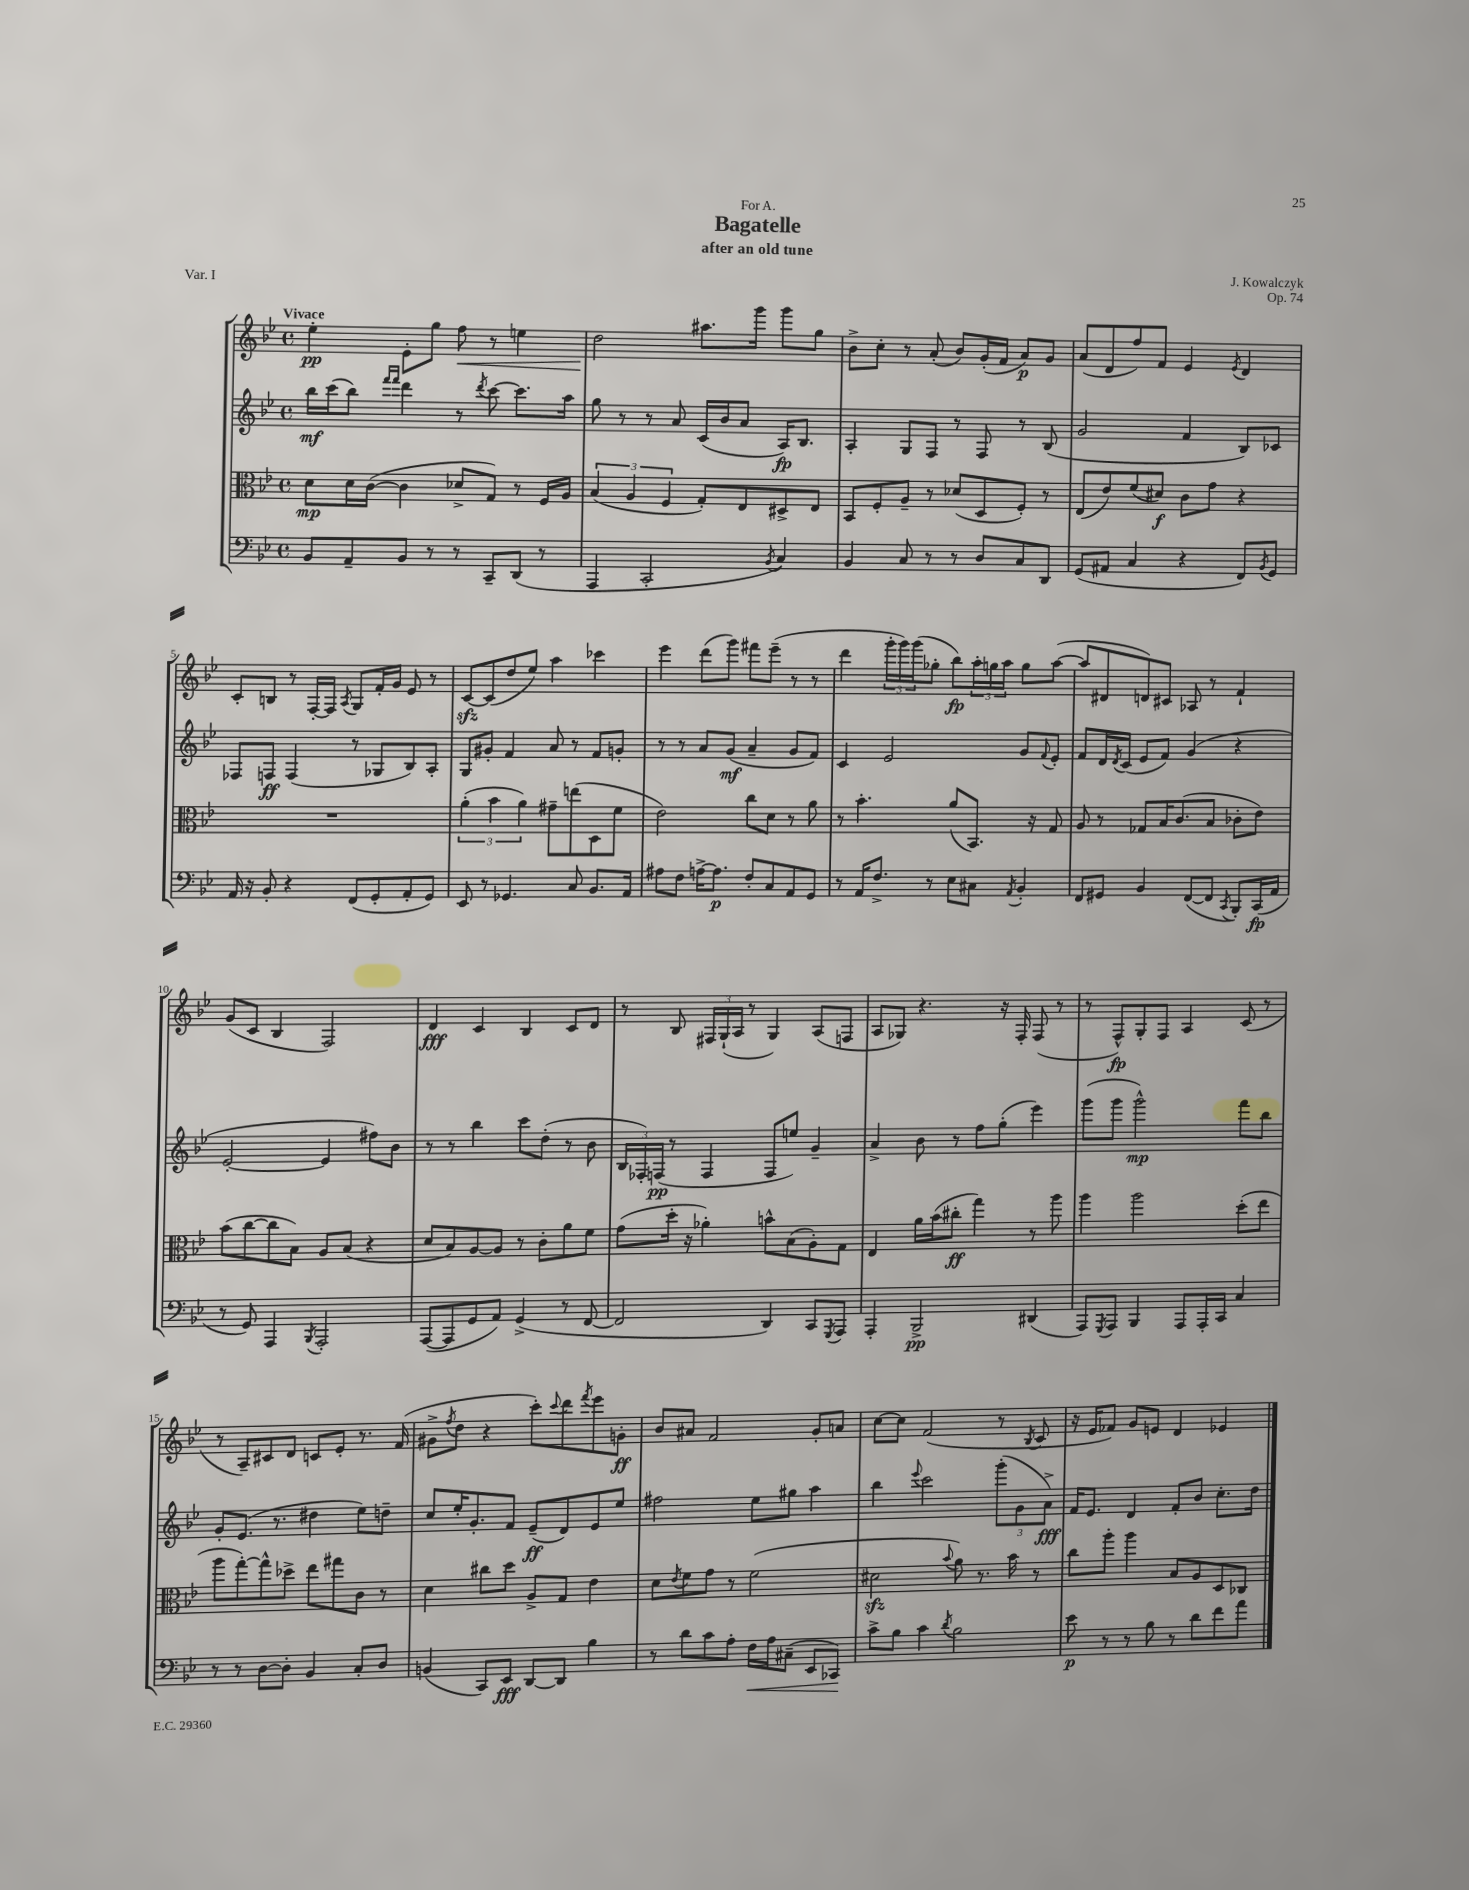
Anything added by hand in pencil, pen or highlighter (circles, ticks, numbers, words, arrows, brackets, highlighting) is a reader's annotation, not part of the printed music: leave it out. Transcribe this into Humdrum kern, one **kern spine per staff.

**kern	**dynam	**kern	**dynam	**kern	**dynam	**kern	**dynam
*part4	*part4	*part3	*part3	*part2	*part2	*part1	*part1
*staff4	*staff4	*staff3	*staff3	*staff2	*staff2	*staff1	*staff1
*clefF4	*	*clefC3	*	*clefG2	*	*clefG2	*
*k[b-e-]	*	*k[b-e-]	*	*k[b-e-]	*	*k[b-e-]	*
*M4/4	*	*M4/4	*	*M4/4	*	*M4/4	*
*met(c)	*	*met(c)	*	*met(c)	*	*met(c)	*
=1	=1	=1	=1	=1	=1	=1	=1
!	!	!	!	!	!	!LO:TX:a:B:t=Vivace	!
8BB-/L	.	8d\L	mp	16bb-\LL	mf	4ee-'\	pp
.	.	.	.	(16ccc\J	.	.	.
8AA~/	.	16d\L	.	8bb-\J)	.	.	.
.	.	([16c\JJ	.	.	.	.	.
.	.	.	.	16qqfff/LL	.	.	.
.	.	.	.	16qqfff/JJ	.	.	.
8BB-/J	.	4c\]	.	4ddd\	.	8e-'\L	.
8r	.	.	.	.	.	8gg\J	.
!	!	!	!	!	!	!	!LO:HP:b
8r	.	8d-X^/L	.	8r	.	8ff\	<
.	.	.	.	8qddd/	.	.	.
8CC~/L	.	8G/J)	.	[8ccc\	.	8r	.
(8DD/J	.	8r	.	8.ccc\L]	.	4een\	.
8r	.	16F/LL	.	.	.	.	.
.	.	16A/JJ	.	16aa\Jk	.	.	.
=2	=2	=2	=2	=2	=2	=2	=2
4AAA/	.	(6B-/	.	8gg\	.	2dd\	.
.	.	.	.	8r	.	.	.
.	.	6A/	.	.	.	.	.
2CC'/	.	.	.	8r	.	.	.
.	.	6F/	.	.	.	.	.
.	.	.	.	8a/	.	.	.
.	.	8G'/L)	.	(16c/LL	.	8.aa#X\L	[
.	.	.	.	16b-/J	.	.	.
.	.	8E-/	.	8a/J	.	.	.
.	.	.	.	.	.	16ggg\Jk	.
8qBB-/	.	.	.	.	.	.	.
4C/)	.	8D#X^/	.	16A/KL)	fp	8ggg\L	.
.	.	.	.	8.B-/J	.	.	.
.	.	8E-/J	.	.	.	8gg\J	.
=3	=3	=3	=3	=3	=3	=3	=3
4BB-/	.	8BB-/L	.	4A'/	.	8b-^\L	.
.	.	8F'/	.	.	.	8cc'\J	.
8C/	.	8A~/J	.	8G/L	.	8r	.
8r	.	8r	.	8F/J	.	(8a'/	.
8r	.	(8d-X/L	.	8r	.	8b-/L)	.
8D/L	.	8D/	.	8F/	.	(16g'/L	.
.	.	.	.	.	.	16f/JJ	.
8C/	.	8F'/J)	.	8r	.	8a/L)	p
8DD/J	.	8r	.	(8B-/	.	8g/J	.
=4	=4	=4	=4	=4	=4	=4	=4
(8GG/L	.	(8E-/L	.	2g/	.	(8a/L	.
8AA#X/J	.	8e-/)	.	.	.	8d/	.
4C/	.	(8f/	.	.	.	8ff/)	.
.	.	8d#X/J)	f	.	.	8f/J	.
4r	.	8c\L	.	4f/	.	4e-/	.
.	.	8g\J	.	.	.	.	.
.	.	.	.	.	.	8qe-/	.
8FF/L)	.	4r	.	8B-/L)	.	4d/	.
8qBB-/	.	.	.	.	.	.	.
8GG/J	.	.	.	8c-X/J	.	.	.
!!LO:LB:g=z
=5	=5	=5	=5	=5	=5	=5	=5
16AA/	.	1r	.	8F-X/L	.	8c'/L	.
16r	.	.	.	.	.	.	.
8BB-'/	.	.	.	8Fn/J	ff	8Bn/J	.
4r	.	.	.	(4F/	.	8r	.
.	.	.	.	.	.	[16F'/LL	.
.	.	.	.	.	.	16F/JJ]	.
.	.	.	.	.	.	8qA/	.
(8FF/L	.	.	.	8r	.	8G/L	.
8GG'/	.	.	.	8G-X/L	.	16f'/L	.
.	.	.	.	.	.	16g/JJ	.
8AA'/	.	.	.	8B-/)	.	8e-/	.
8GG/J)	.	.	.	8A'/J	.	8r	.
=6	=6	=6	=6	=6	=6	=6	=6
8EE-/	.	(6a'\	.	8G/L	.	[8czz/L	.
8r	.	.	.	8g#X'/J	.	(8c/]	.
.	.	6b-\	.	.	.	.	.
4.GG-X/	.	.	.	4f/	.	8dd/	.
.	.	6a\)	.	.	.	.	.
.	.	.	.	.	.	8ee-/J)	.
.	.	8g#X~\L	.	8a/	.	4aa\	.
8C/	.	(8een\	.	8r	.	.	.
8.BB-/L	.	8D\	.	8f/L	.	4ccc-X\	.
.	.	8f\J	.	8gn'/J	.	.	.
16AA/Jk	.	.	.	.	.	.	.
=7	=7	=7	=7	=7	=7	=7	=7
8A#X\L	.	2e-\)	.	8r	.	4eee-\	.
8F\J	.	.	.	8r	.	.	.
[16An^\KL	.	.	.	8a/L	.	(8ddd\L	.
8.A\J]	p	.	.	.	.	.	.
.	.	.	.	(8g/J	mf	8ggg\J)	.
8F'/L	.	8cc\L	.	4a~/	.	8fff#X\L	.
8C/	.	8d\J	.	.	.	(8eee-~\J	.
8AA/	.	8r	.	8g/L	.	8r	.
8GG/J	.	8a\	.	8f/J)	.	8r	.
=8	=8	=8	=8	=8	=8	=8	=8
8r	.	8r	.	4c/	.	4ddd\	.
16AA/KL	.	4.b-'\	.	.	.	.	.
8.F^/J	.	.	.	.	.	.	.
.	.	.	.	2e-/	.	24ggg'\LL	.
.	.	.	.	.	.	24ggg\)	.
.	.	.	.	.	.	(24ggg\J	.
8r	.	.	.	.	.	8gg-X'\J	.
8E-\L	.	(8a/L	.	.	.	8bb-\L)	fp
8C#X\J	.	8.BB-/J)	.	.	.	24aa'\L	.
.	.	.	.	.	.	24ggn\	.
.	.	.	.	.	.	24aa\JJ	.
8qAA/	.	.	.	.	.	.	.
4BB-'/	.	.	.	8g/L	.	8gg\L	.
.	.	16r	.	.	.	.	.
.	.	.	.	8qqf/	.	.	.
.	.	8G/	.	8e-'/J	.	([8aa\J	.
=9	=9	=9	=9	=9	=9	=9	=9
8FF/L	.	8A/	.	8f/L	.	8aa/L]	.
8GG#X/J	.	8r	.	16d/L	.	8d#X/	.
.	.	.	.	8qd/	.	.	.
.	.	.	.	(16c/JJ	.	.	.
4BB-/	.	8G-X/L	.	8e-/L	.	8dn/)	.
.	.	16B-/K	.	8f/J)	.	8c#X/J	.
.	.	(8.c/	.	.	.	.	.
([8FF/L	.	.	.	(4g/	.	8A-X/	.
8FF/J]	.	8B-/J	.	.	.	8r	.
8qCC/	.	.	.	.	.	.	.
8BBB-'/L)	.	8c-X'\L	.	4r	.	4f`/	.
(16CC/L	fp	8e-\J)	.	.	.	.	.
16AA/JJ	.	.	.	.	.	.	.
!!LO:LB:g=z
=10	=10	=10	=10	=10	=10	=10	=10
8r	.	(8b-\L	.	[2e-'/	.	(8g/L	.
8GG/)	.	[8cc\	.	.	.	8c/J	.
4AAA/	.	8cc\]	.	.	.	4B-/	.
.	.	8B-\J)	.	.	.	.	.
8qBBB-/	.	.	.	.	.	.	.
2AAA'/	.	8A/L	.	4e-/]	.	2F/)	.
.	.	(8B-/J	.	.	.	.	.
.	.	4r	.	8ff#X\L)	.	.	.
.	.	.	.	8b-\J	.	.	.
=11	=11	=11	=11	=11	=11	=11	=11
([8AAA/L	.	8d/L	.	8r	.	4d/	fff
8AAA/]	.	8B-/)	.	8r	.	.	.
8GG/	.	[8A/	.	4bb-\	.	4c/	.
8AA/J)	.	8A/J]	.	.	.	.	.
(4GG^/	.	8r	.	8ccc\L	.	4B-/	.
.	.	8c'\L	.	(8dd'\J	.	.	.
8r	.	8a\	.	8r	.	8c/L	.
[8FF/	.	8f\J	.	8b-\	.	8d/J	.
=12	=12	=12	=12	=12	=12	=12	=12
2FF/]	.	(8g\L	.	24B-/LL	.	8r	.
.	.	.	.	24F-X'/)	.	.	.
.	.	.	.	(24Fn/JJ	pp	.	.
.	.	16dd'\Jk	.	8r	.	8B-/	.
.	.	16r	.	.	.	.	.
.	.	4a-X'\)	.	4F/	.	24F#X/LL	.
.	.	.	.	.	.	(24G`/	.
.	.	.	.	.	.	24A/JJ	.
.	.	.	.	.	.	8r	.
4DD/)	.	8bn^^\L	.	8F/L	.	4G/)	.
.	.	(8B-\	.	8een/J)	.	.	.
8CC/L	.	8A'\)	.	4g~/	.	(8A/L	.
8qGGG/	.	.	.	.	.	.	.
8AAA/J	.	8G\J	.	.	.	8Fn/J	.
=13	=13	=13	=13	=13	=13	=13	=13
4AAA'/	.	4E-/	.	4a^/	.	8A/L	.
.	.	.	.	.	.	8G-X/J)	.
2BBB-^/	pp	16a\LL	.	8b-\	.	4.r	.
.	.	(16b-\J	.	.	.	.	.
.	.	8cc#X'\J	ff	8r	.	.	.
.	.	4gg\)	.	8ff\L	.	.	.
.	.	.	.	(8gg'\J	.	16r	.
.	.	.	.	.	.	16F'/	.
(4DD#X/	.	8r	.	4eee-\)	.	(8F/	.
.	.	8aa\	.	.	.	8r	.
=14	=14	=14	=14	=14	=14	=14	=14
8AAA/L)	.	4aa\	.	(8ggg\L	.	8r	.
8qGGG/	.	.	.	.	.	.	.
8AAA/J	.	.	.	8ggg\J	.	8F^^/L)	fp
4BBB-/	.	2aa\	.	2ggg^^\)	mp	8G'/	.
.	.	.	.	.	.	8F/J	.
8AAA/L	.	.	.	.	.	4A/	.
16AAA'/L	.	.	.	.	.	.	.
16CC/JJ	.	.	.	.	.	.	.
4C/	.	(8dd'\L	.	8fff\L	.	(8c/	.
.	.	8ee-\J	.	8bb-\J	.	8r	.
!!LO:LB:g=z
=15	=15	=15	=15	=15	=15	=15	=15
8r	.	8aa\L	.	8g'/L	.	8r	.
8r	.	[8gg'\)	.	(8.e-/J	.	8A~/L)	.
[8D\L	.	8gg^^\]	.	.	.	8c#X/	.
.	.	.	.	8.r	.	.	.
8D'\J]	.	8dd-X^\J	.	.	.	8d/J	.
4BB-/	.	8ee-\L	.	4dd#X\	.	8cn/L	.
.	.	8gg#X\	.	.	.	8e-'/J	.
8C'/L	.	8c\J	.	8ee-\L)	.	8.r	.
8D/J	.	8r	.	8ddn~\J	.	.	.
.	.	.	.	.	.	(16f/	.
=16	=16	=16	=16	=16	=16	=16	=16
(4BBn/	.	4d\	.	8cc/L	.	8g#X^\L	.
.	.	.	.	.	.	8qff/	.
.	.	.	.	16ee-'/K	.	8dd\J	.
.	.	.	.	8.g'/	.	.	.
8CC/L)	.	8cc#X\L	.	.	.	4r	.
8EE-/J	fff	8dd\J	.	8f/J	.	.	.
[8DD/L	.	8A^/L	.	(8e-~/L	ff	8ccc'\L)	.
.	.	.	.	.	.	8qqccc/	.
8DD/J]	.	8G/J	.	8d/)	.	8ddd\	.
.	.	.	.	.	.	8qfff/	.
4B-\	.	4e-\	.	8e-/	.	8eee-\	.
.	.	.	.	8ee-/J	.	8gn'\J	ff
=17	=17	=17	=17	=17	=17	=17	=17
8r	.	8d\L	.	2ff#X\	.	8b-/L	.
.	.	8qe-/	.	.	.	.	.
8d\L	.	8f\	.	.	.	8a#X/J	.
8c\	.	8g\J	.	.	.	2f/	.
8A'\J	.	8r	.	.	.	.	.
!	!LO:HP:b	!	!	!	!	!	!
16F\LL	<	(2f\	.	8ee-\L	.	.	.
16A\J	.	.	.	.	.	.	.
(8C#X~\J	.	.	.	8gg#X\J	.	.	.
8EE-/L	.	.	.	4aa\	.	8g'/L	.
8CC-X/J)	.	.	.	.	.	8an/J	.
.	[	.	.	.	.	.	.
=18	=18	=18	=18	=18	=18	=18	=18
8c^\L	.	2d#Xzz\	.	4bb-\	.	[8cc\L	.
8B-\J	.	.	.	.	.	8cc\J]	.
.	.	.	.	8qqeee-/	.	.	.
4c\	.	.	.	2ccc\	.	(2f/	.
8qd/	.	8qqb-/	.	.	.	.	.
2B-\	.	8a\)	.	.	.	.	.
.	.	8.r	.	.	.	.	.
.	.	.	.	(12ggg'\L	.	8r	.
.	.	16b-\	.	.	.	.	.
.	.	.	.	12g\	.	.	.
.	.	.	.	.	.	8qB-/	.
.	.	8r	.	.	.	8c/	.
.	.	.	.	12a^\J)	fff	.	.
=19	=19	=19	=19	=19	=19	=19	=19
8e-\	p	8cc\L	.	16f/KL	.	16r	.
.	.	.	.	8.e-/J	.	16e-/KL	.
8r	.	8aa'\J	.	.	.	8f-X/J)	.
8r	.	4aa\	.	4d/	.	8g/L	.
8B-\	.	.	.	.	.	8en/J	.
8r	.	8B-/L	.	8f'/L	.	4d/	.
8d\L	.	8A/	.	8b-/J	.	.	.
8f\	.	8D/	.	8.cc'\L	.	4e-X/	.
8a\J	.	8C-X/J	.	.	.	.	.
.	.	.	.	16dd\Jk	.	.	.
==	==	==	==	==	==	==	==
*-	*-	*-	*-	*-	*-	*-	*-
